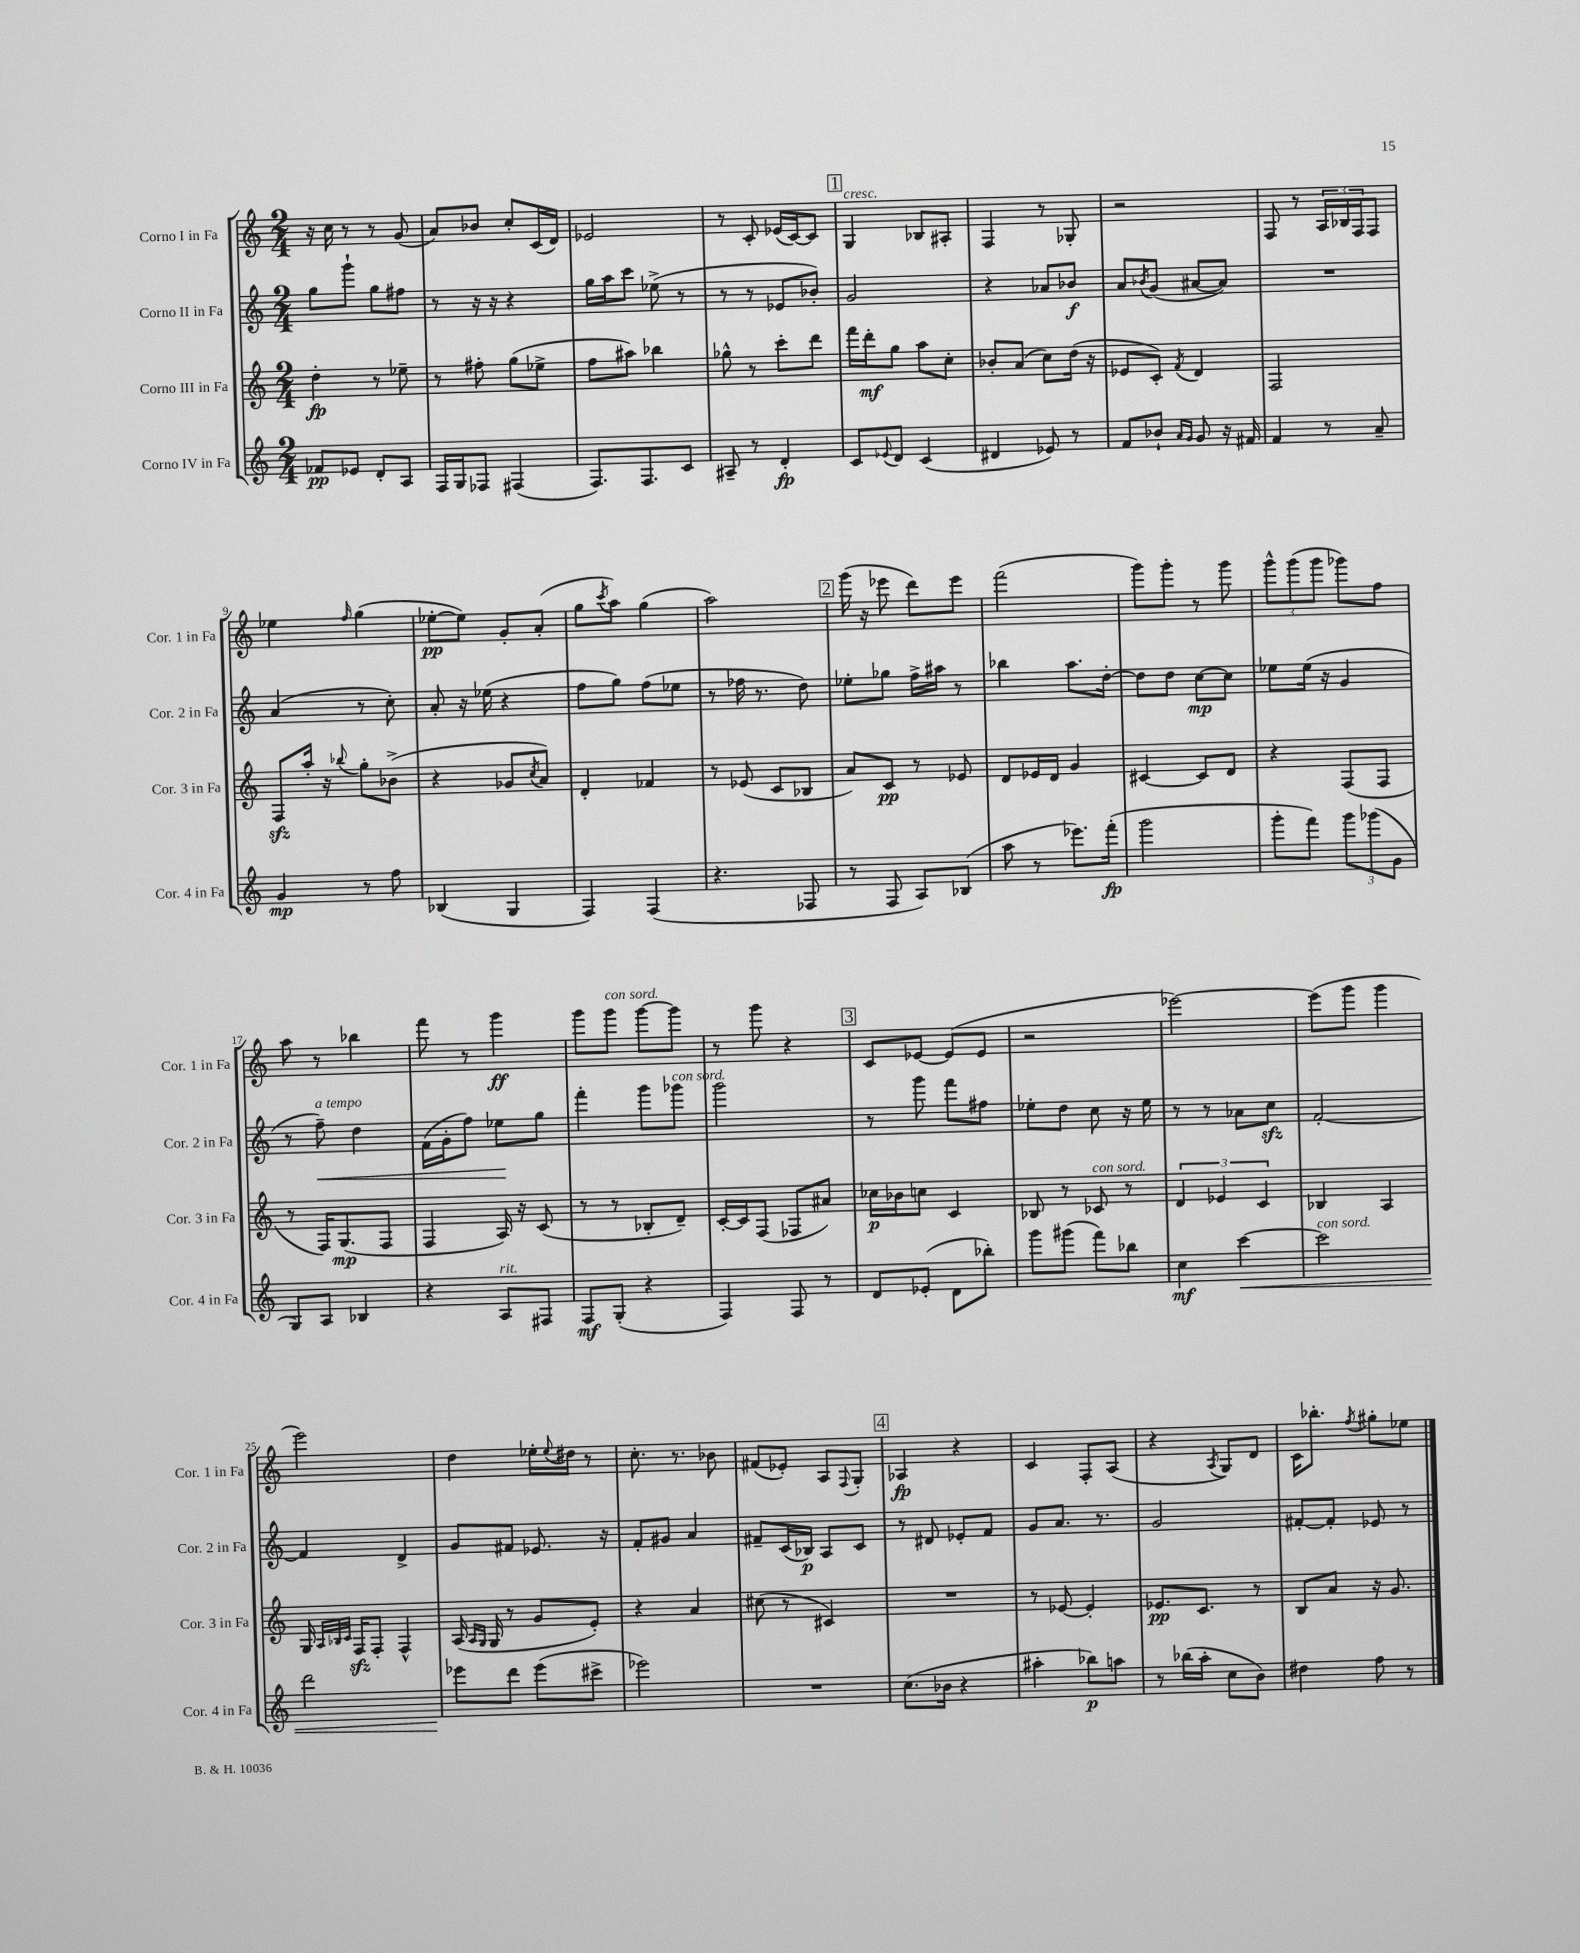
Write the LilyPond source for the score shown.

<<
\new StaffGroup <<
\new Staff = "s0" \with { instrumentName = "Corno I in Fa" shortInstrumentName = "Cor. 1 in Fa" } {
    \clef treble \key c \major \numericTimeSignature \time 2/4
    r16 c''16 r8 r8 g'8( |
    a'8) bes'8 c''8-. c'16( d'16) |
    ees'2 |
    r8 c'8-. ees'16( c'16~) c'8 |
    \mark \markup { \box "1" } g4^\markup { \italic "cresc." } bes8 ais8-. |
    f4 r8 ges8-. |
    r2 |
    f8 r8 \tuplet 3/2 { a16 bes16 f16 } f8 |
    ees''4 \grace { f''16 } g''4( |
    ees''8~-.\pp ees''8) g'8-. a'8-.( |
    g''8 \acciaccatura { c'''8 } a''8) g''4( |
    a''2) |
    \mark \markup { \box "2" } g'''16( r16 ees'''8 d'''8) ees'''8 |
    f'''2( |
    g'''8) g'''8-. r8 g'''8 |
    \tuplet 3/2 { g'''8-^ g'''8( g'''8 } ges'''8) f''8 |
    a''8 r8 bes''4 |
    f'''8 r8 g'''4\ff |
    g'''8 g'''8^\markup { \italic "con sord." } g'''8~ g'''8 |
    r8 g'''8 r4 |
    \mark \markup { \box "3" } c'8 ees'8~ ees'8( ees'8 |
    r2 |
    ees'''2~) |
    ees'''8( g'''8 g'''4 |
    e'''2) |
    d''4 ees''16-. \appoggiatura { ees''8 } dis''16 r8 |
    c''8.-. r8. bes'8 |
    fis'8( ees'8-.) a8 \appoggiatura { f8 } g8-. |
    \mark \markup { \box "4" } aes4\fp r4 |
    c'4 f8-. a8( |
    r4 \acciaccatura { a8 } g8) d'8 |
    c'16 bes''8.-. \acciaccatura { f''8 } gis''8-. ees''8 \bar "|." |
}
\new Staff = "s1" \with { instrumentName = "Corno II in Fa" shortInstrumentName = "Cor. 2 in Fa" } {
    \clef treble \key c \major \numericTimeSignature \time 2/4
    g''8 g'''8-! g''8 fis''8 |
    r8 r16 r16 r4 |
    g''16 a''16 c'''8 ees''8->( r8 |
    r8 r8 ees'8 bes'8-.) |
    \mark \markup { \box "1" } g'2 |
    r4 aes'8 bes'8\f |
    a'8 \acciaccatura { bes'8 } g'8( ais'8~ ais'8) |
    R2 |
    a'4( r8 c''8-.) |
    a'8-. r16 ees''16( r4 |
    f''8 g''8) f''8( ees''8 |
    r8 fes''16 r8. d''8) |
    \mark \markup { \box "2" } ees''8-. ges''8 f''16-> ais''16 r8 |
    bes''4 a''8. d''16~-. |
    d''8 d''8 c''8~\mp c''8 |
    ees''8 ees''16( r16 g'4 |
    r8 f''8--\<^\markup { \italic "a tempo" }) d''4 |
    f'16( g'16-. f''8) ees''8\! g''8 |
    f'''4-. g'''8 ges'''8^\markup { \italic "con sord." } |
    g'''2 |
    \mark \markup { \box "3" } r8 g'''8 f'''8 fis''8 |
    ees''8-. d''8 c''8 r16 ees''16 |
    r8 r8 aes'8 c''8\sfz |
    f'2~-. |
    f'4 d'4-> |
    g'8 fis'8 ees'8. r16 |
    f'8-. gis'8 a'4 |
    fis'8-- c'16( bes16\p) a8 c'8 |
    \mark \markup { \box "4" } r8 dis'8 ees'8-. f'8 |
    g'8 a'8. r8. |
    g'2 |
    fis'8~-. fis'8-. ees'8 r8 \bar "|." |
}
\new Staff = "s2" \with { instrumentName = "Corno III in Fa" shortInstrumentName = "Cor. 3 in Fa" } {
    \clef treble \key c \major \numericTimeSignature \time 2/4
    d''4-.\fp r8 ees''8-- |
    r8 fis''8-. g''8( ees''8-> |
    f''8 ais''8) bes''4 |
    ges''8-^ r8 c'''8-. d'''8 |
    \mark \markup { \box "1" } f'''16 d'''16-.\mf g''8 a''8 c''8-. |
    bes'8-. a'8( c''8) d''16( r16 |
    ees'8 c'8-.) \acciaccatura { f'8 } d'4 |
    f2 |
    f8\sfz a''16-. r16 \appoggiatura { bes''8 } g''8-. bes'8->( |
    r4 ges'8 \acciaccatura { c''8 } a'8) |
    d'4-. fes'4 |
    r8 ees'8( c'8 bes8 |
    \mark \markup { \box "2" } a'8) c'8\pp r8 ees'8 |
    d'8 ees'16 d'16 g'4 |
    cis'4~ cis'8 d'8 |
    r4 f8( f8 |
    r8 f16) g8.\mp( f8 |
    f4 a16) r16 c'8( |
    r8 r8 bes8-. d'8--) |
    c'16~-. c'16 f8( fes8 ais'8) |
    \mark \markup { \box "3" } ces''16\p bes'16 c''8 c'4 |
    bes8 r8 ces'8^\markup { \italic "con sord." } r8 |
    \tuplet 3/2 { d'4 ees'4 c'4 } |
    bes4 a4 |
    g16 \grace { a32 bes32 c'32 } f16\sfz f8-. f4-^ |
    a16( \grace { a16 g16 } g16 r8 g'8 e'8-.) |
    r4 a'4 |
    cis''8( r8 cis'4) |
    \mark \markup { \box "4" } R2 |
    r8 ees'8~ ees'4-. |
    ees'8.\pp c'8. r8 |
    b8 a'8 r16 g'8. \bar "|." |
}
\new Staff = "s3" \with { instrumentName = "Corno IV in Fa" shortInstrumentName = "Cor. 4 in Fa" } {
    \clef treble \key c \major \numericTimeSignature \time 2/4
    fes'8\pp ees'8 d'8-. a8 |
    f16 g16 fes8 fis4( |
    f8.) f8. c'8 |
    ais8-- r8 d'4-.\fp |
    \mark \markup { \box "1" } c'8 \appoggiatura { ees'8 } d'8 c'4( |
    dis'4 ees'8) r8 |
    f'8 bes'8-! \grace { a'16 g'16 } g'8 r16 fis'16 |
    f'4 r8 a'8-- |
    g'4\mp r8 f''8 |
    bes4( g4 |
    f4) f4( |
    r4. fes8 |
    \mark \markup { \box "2" } r8 f8 a8) bes8( |
    a''8 r8 ees'''8.) f'''16-.\fp( |
    g'''2 |
    g'''8-. f'''8) \tuplet 3/2 { g'''8 ges'''8( g'8 } |
    g8) a8 bes4 |
    r4 a8^\markup { \italic "rit." } fis8 |
    f8\mf g8-.( r4 |
    f4) f8 r8 |
    \mark \markup { \box "3" } d'8 ees'8-.( d'8 bes''8-.) |
    g'''8 gis'''8( f'''8) bes''8 |
    c''4\mf c'''4~\< |
    c'''2^\markup { \italic "con sord." } |
    d'''2 |
    ees'''8\! d'''8 ees'''8( cis'''8-> |
    ees'''2) |
    R2 |
    \mark \markup { \box "4" } c''8.( bes'16 r4 |
    ais''4-. bes''8\p) a''8 |
    r8 bes''16( a''16-. c''8 b'8) |
    dis''4 f''8 r8 \bar "|." |
}
>>
>>
